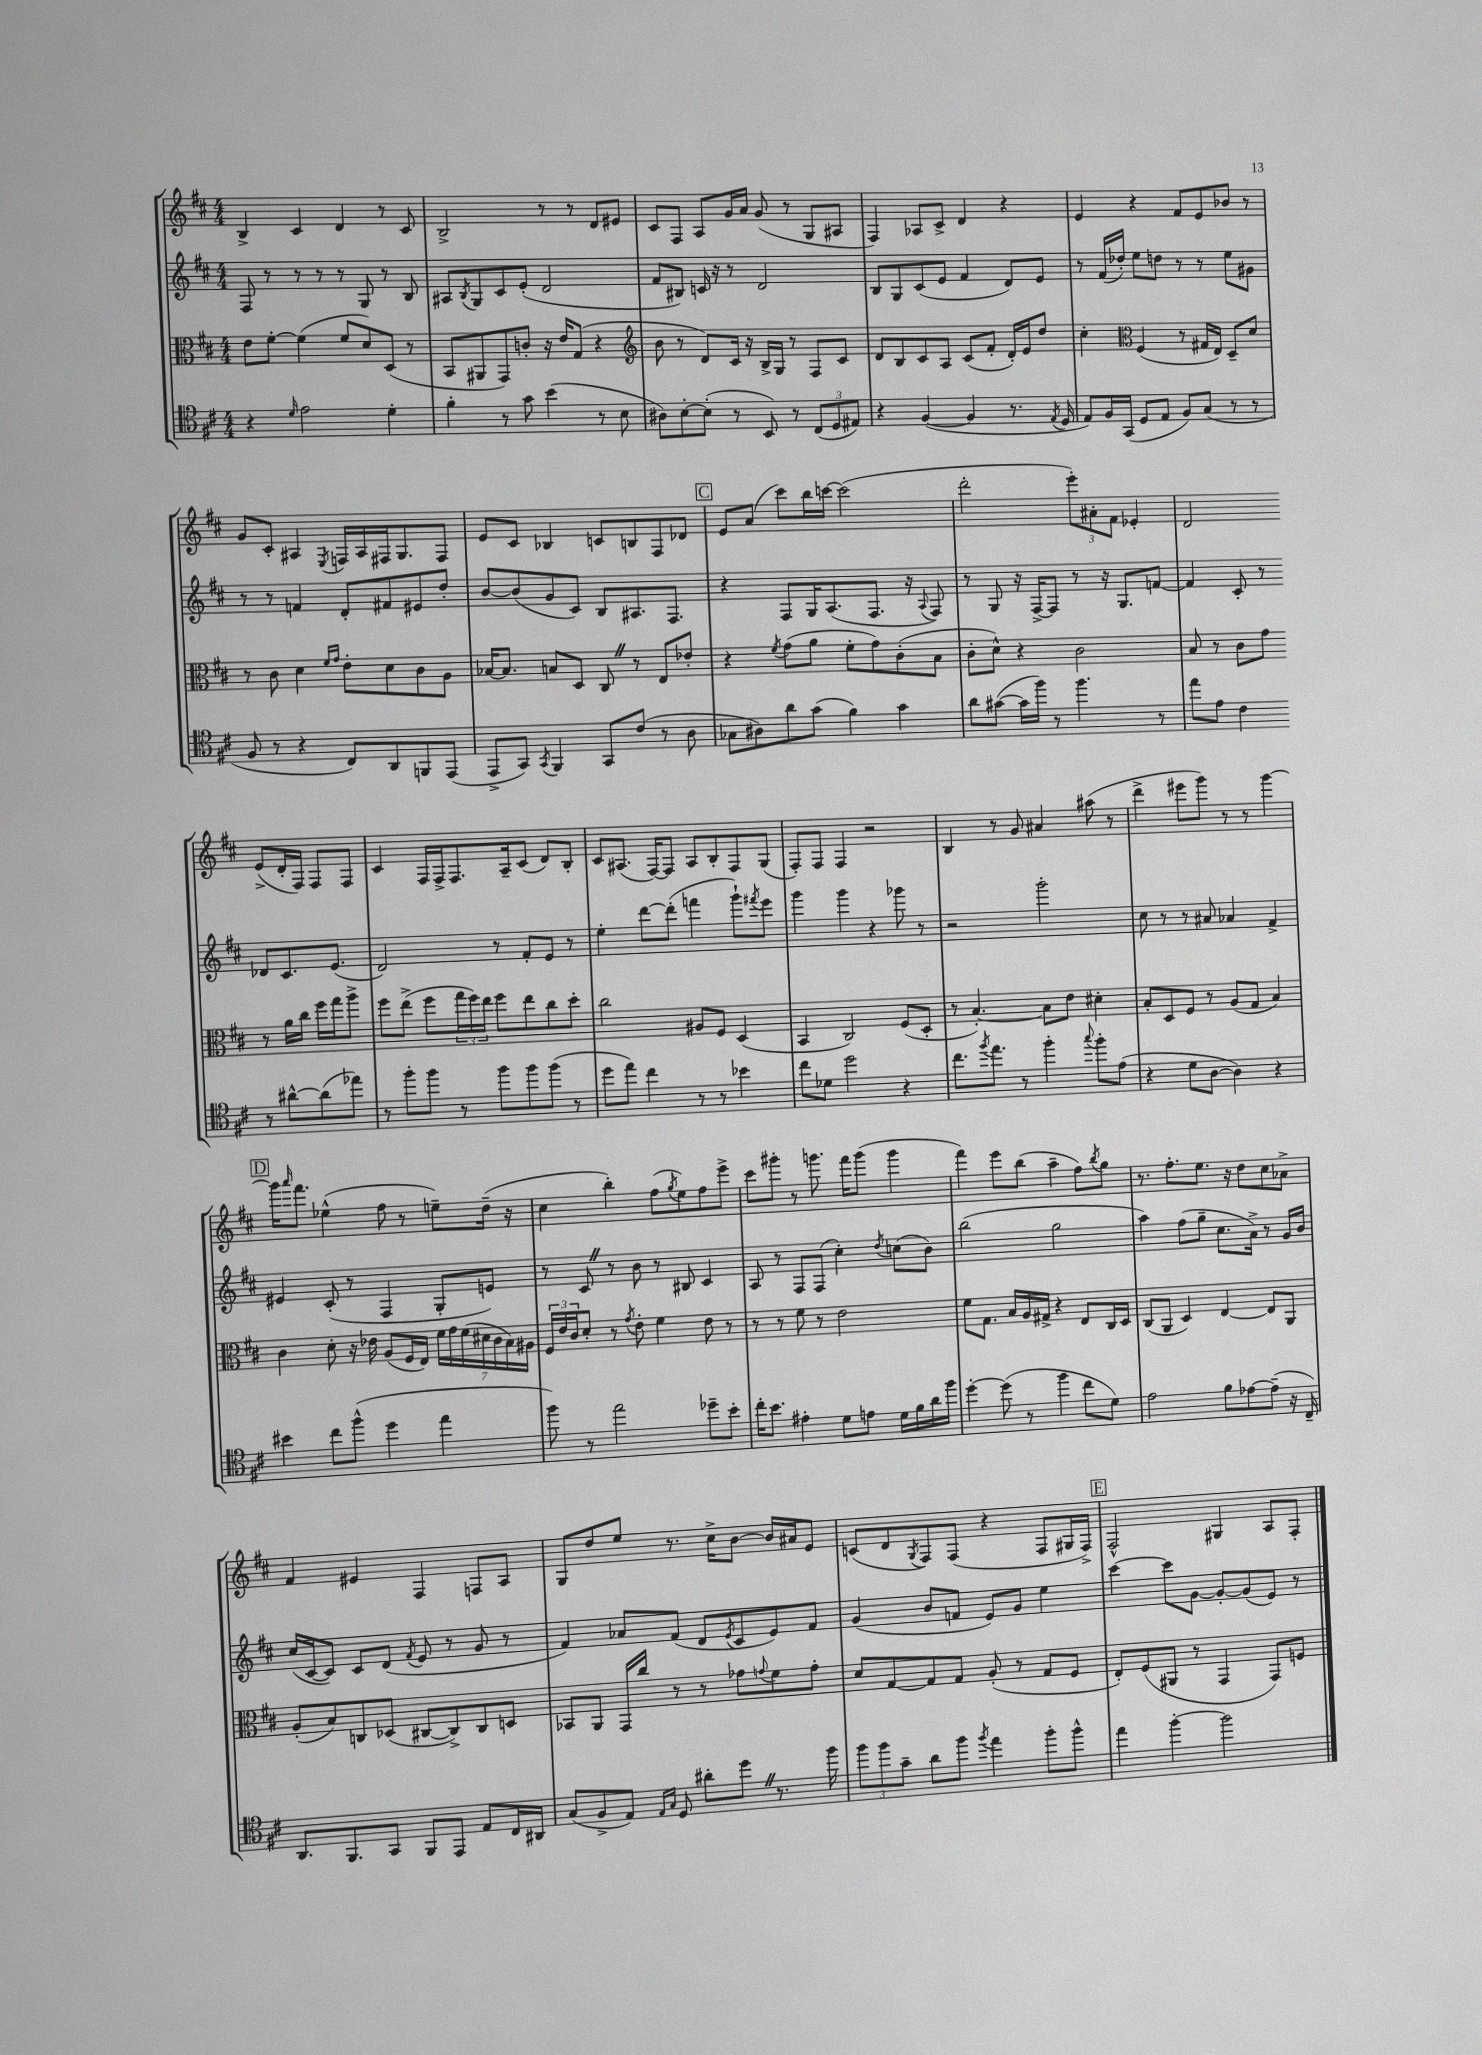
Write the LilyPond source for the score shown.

<<
\new StaffGroup <<
\new Staff = "s0" {
    \clef treble \key d \major \numericTimeSignature \time 4/4
    b4-> cis'4 d'4 r8 cis'8 |
    b2-> r8 r8 d'8 eis'8 |
    cis'8 fis8 a8 g'16 a'16 g'8( r8 g8 ais8 |
    fis4) aes8 cis'8-> d'4 r4 |
    e'4 r4 fis'8 e'8 bes'8 r8 |
    g'8 cis'8-. ais4 \acciaccatura { e8 } f16 ais16 fis16 g8. fis8 |
    e'8 cis'8 bes4 c'8 b8 fis8 des'8 |
    \mark \markup { \box "C" } e'8 a'8( cis'''8) b''16 c'''16~ c'''2( |
    d'''2-. \tuplet 3/2 { e'''8-.) ais'8-. fis'8 } ees'4-. |
    d'2 e'8->( d'16-. fis16) fis8 fis8 |
    cis'4 fis16 fis16-> fis8. a16-- cis'8( d'8) b8-. |
    cis'8 ais8.( fis16~) fis8 ais8 b8-. fis8 g8( |
    fis8-.) fis8 fis4 r2 |
    b4 r8 g'8 ais'4 ais''8( r8 |
    d'''4-> eis'''8 g'''8) r8 r8 g'''4~ |
    \mark \markup { \box "D" } g'''16 \grace { a'''16 } fis'''8. ees''4-^( fis''8 r8 e''8--) d''16--( r16 |
    cis''4 b''4-.) fis''8( \acciaccatura { g''8 } e''8) fis''8 e'''8-> |
    cis'''8 gis'''8-. r8 g'''8. fis'''16 g'''8( g'''4 |
    fis'''4) e'''8 b''8( a''4-- fis''8) \acciaccatura { b''8 } g''8 |
    r8. fis''8.-. e''8. r16 d''8 cis''8 aes'8-> |
    fis'4 eis'4 fis4 f8 a8 |
    g8 d''8 e''8 r8. cis''16-> b'8~ b'16 ais'16 e'8 |
    c'8( d'8 \acciaccatura { g8 } fis8) fis8( r4 fis8 gis16 fis16->) |
    \mark \markup { \box "E" } fis2-^ gis4 a8 fis8-. \bar "|." |
}
\new Staff = "s1" {
    \clef treble \key d \major \numericTimeSignature \time 4/4
    fis8 r8 r8 r8 r8 g8 r8 b8 |
    ais8 \acciaccatura { b8 } g8 cis'8 e'8-.( d'2 |
    fis'8 bis8) c'16 r16 r8 d'2 |
    b8 g8 cis'8( e'8 fis'4 d'8) e'8 |
    r8 fis'16( des''16-.) e''8 d''8 r8 r8 e''8 gis'8 |
    r8 r8 f'4 d'8-. fis'8 eis'8 d''8-. |
    b'8~ b'8( g'8 cis'8) b8 ais8. fis8. |
    \mark \markup { \box "C" } r4 fis8 g16 a8.( fis8. r16 \appoggiatura { a8 } fis8) |
    r8 g8 r16 fis16~-> fis8 r8 r16 g8. f'8~ |
    f'4 cis'8-. r8 des'8 cis'8. e'8.( |
    d'2) r8 fis'8-. e'8 r8 |
    e''4-. d'''8~ d'''8-.( f'''4 g'''8-!) \acciaccatura { fis'''8 } e'''8 |
    g'''4 g'''4 r4 ges'''8 r8 |
    r2 g'''2-. |
    cis''8 r8 r8 ais'8 aes'4 fis'4-> |
    \mark \markup { \box "D" } eis'4 cis'8-.( r8 fis4 g8-. e'8) |
    r8 cis'8 \once \override BreathingSign.text = \markup { \musicglyph "scripts.caesura.straight" } \breathe r8 b'8 r8 bis8 cis'4 |
    a8 r8 fis8 fis8( cis''4-.) \acciaccatura { d''8 } c''8( b'8) |
    b''2( g''2 |
    a''4) fis''8( g''8-- cis''8. a'16->) r8 g'16 b'16 |
    cis''16( cis'16~ cis'8) cis'8 d'8( \acciaccatura { fis'8 } e'8 r8 g'8 r8 |
    fis'4) aes'8 fis'8( d'8 \acciaccatura { e'8 } cis'8 e'8) fis'8 |
    g'4( b'8 f'8 e'8) g'8 e''4 |
    \mark \markup { \box "E" } cis'''4~ cis'''8 g'8~ g'8~-. g'8( e'8) r8 \bar "|." |
}
\new Staff = "s2" {
    \clef alto \key d \major \numericTimeSignature \time 4/4
    e'8 fis'8~-. fis'4( fis'8 d'8) d8( r8 |
    b,8 ais,8 g,8) c'8-. r16 e'16 g8( r4 |
    \clef treble b'8 r8 d'8) cis'16 r16 b16-> g16 r8 fis8 cis'8 |
    d'8 b8 cis'8 a8 cis'8( fis'8-. d'16-.) e'16 d''8 |
    cis''4-. \clef alto fis4( r8 gis16 e16) d8-- d'8 |
    r8 cis'8 d'4 \grace { fis'16 g'16 } e'8-. d'8 cis'8 a8 |
    bes16~ bes8. b8 d8 cis8 \once \override BreathingSign.text = \markup { \musicglyph "scripts.caesura.straight" } \breathe r8 e8 ees'8-. |
    \mark \markup { \box "C" } r4 \acciaccatura { fis'8 } g'8( a'8 fis'8-. g'8) cis'8-.( b8 |
    cis'8-. d'8-^) r4 cis'2 |
    b8 r8 cis'8 g'8 r8 a'16 cis''16 fis''16 g''16 a''8-> |
    fis''8 e''8->( fis''8 \tuplet 3/2 { g''16 fis''16) e''16 } fis''8 e''8 cis''8 d''8-. |
    cis''2 ais8 fis8 d4( |
    b,4 cis2) fis8( d8-. |
    r8 b4.~-.) b8 e'8 dis'4-. |
    b8-. d8 fis8 r8 a8( g8 b4) |
    \mark \markup { \box "D" } cis'4 d'8-. r16 ees'16 a8( fis16 e16) \tuplet 7/4 { fis'16 g'16 fis'16( dis'16 cis'16 b16) ais16 } |
    \tuplet 3/2 { fis16 e'16 cis'16 } d'8-. r8 \acciaccatura { g'8 } e'8-. fis'4 e'8 r8 |
    r8 r8 fis'8 r8 e'2 |
    fis'8 g8. b16 a16 gis16-> r4 e8 cis16 d16 |
    cis8( a,8 d4) e4~ e8 a,8 |
    a8-.( b8) c8 des8( cis8~ cis8->) cis8 d8 |
    bes,8 a,8 g,16 cis''16 r8 r8 ges'8 \appoggiatura { g'8 } fis'8 g'8-. |
    d'8 g8~ g8 g8 a8-.( r8 g8 fis8 |
    \mark \markup { \box "E" } e8-.) fis8( ais,8 r8 g,4 g,8) f8 \bar "|." |
}
\new Staff = "s3" {
    \clef tenor \key d \major \numericTimeSignature \time 4/4
    r4 \grace { d'16 } e'2 d'4-. |
    fis'4-. r8 g'8 b'4( r8 b8 |
    ais8) b8~-. b8-.( r8 b,8) r8 \tuplet 3/2 { cis8( d8 eis8) } |
    r4 fis4~( fis4 r8. \acciaccatura { e8 } d16 |
    e8) fis16 g,16( d8 e8 fis8) g8( r8 r8 |
    fis8 r8 r4 cis8) a,8 f,8 e,8( |
    e,8-> g,8) \acciaccatura { g,8 } fis,4 g,8 cis'8( r8 a8 |
    \mark \markup { \box "C" } ges8 ais8) a'8 g'8( fis'4) g'4 |
    a'8 gis'8~( gis'16 fis''16) r8 fis''4. r8 |
    e''8 e'8 cis'4 r8 ais'8~-^ ais'8( ees''8) |
    r8 fis''8-. fis''8 r8 fis''8 fis''8 fis''8( r8 |
    d''8 e''8) cis''4 r8 r8 bes'4 |
    cis''8 des'8 d''2 r4 |
    cis''8. \acciaccatura { fis''8 } e''8. r8 fis''4-. \appoggiatura { g''8 } fis''8-. e'8( |
    r4 d'8 a8~ a4) r4 |
    \mark \markup { \box "D" } bis'4 cis''8 fis''8-^( d''4 e''4 |
    fis''8) r8 e''2 des''8-- b'8-. |
    cis''16-. b'8. eis'4-. d'8 e'8 d'16 fis'16 a'16 fis''16 |
    d''4~-. d''8( r8 fis''4 cis''8 d'8) |
    e'2 fis'8 ees'8~ ees'8--( r16 cis16--) |
    a,8. fis,8. g,8 fis,8 e,8 e8 cis16 ais,16 |
    g8( fis8-> e8) \grace { e16 g16 } d8 ais'8-. d''8 \once \override BreathingSign.text = \markup { \musicglyph "scripts.caesura.straight" } \breathe r8. fis''16 |
    \tuplet 3/2 { fis''8 fis''8 g'8-- } a'8 fis''8 \acciaccatura { fis''8 } e''4 fis''8-. fis''8-^ |
    \mark \markup { \box "E" } e''4 fis''4~-. fis''2 \bar "|." |
}
>>
>>
\layout { \context { \Score \remove "Bar_number_engraver" } }
